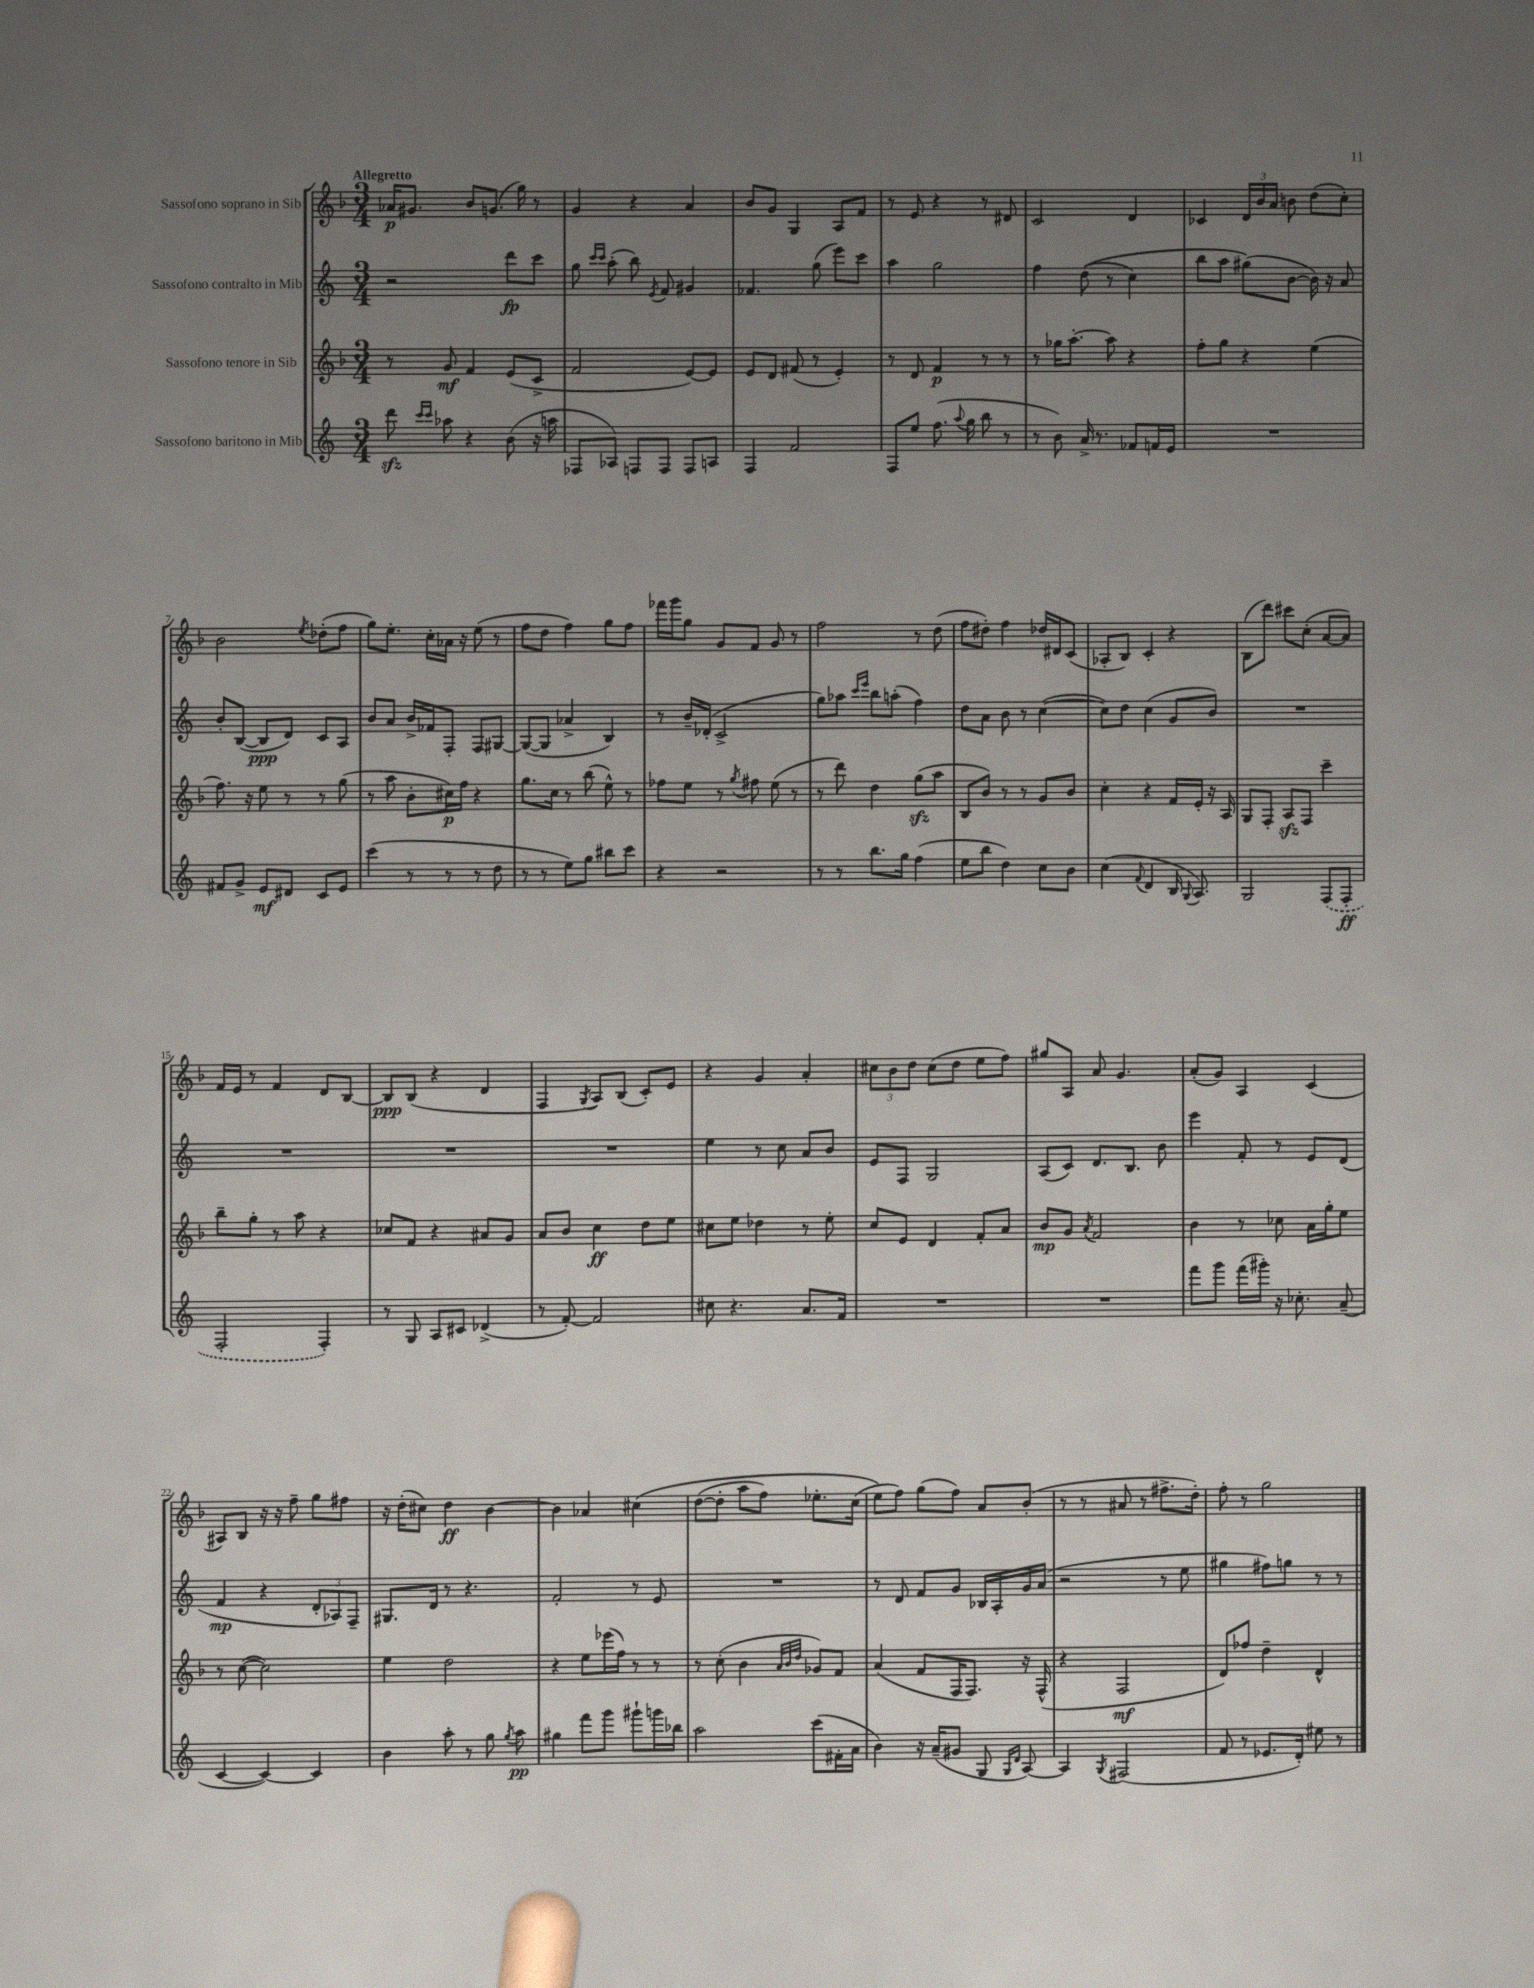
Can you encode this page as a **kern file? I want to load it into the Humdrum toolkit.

**kern	**kern	**kern	**kern
*staff4	*staff3	*staff2	*staff1
*clefG2	*clefG2	*clefG2	*clefG2
*k[]	*k[b-]	*k[]	*k[b-]
*M3/4	*M3/4	*M3/4	*M3/4
8ddd	8r	2r	16a-
.	.	.	8.g#
16qqccc	.	.	.
16qqccc	.	.	.
8aa-	8g	.	.
4r	4f	.	8b-
.	.	.	(8.g
(8b	(8e	8ddd	.
.	.	.	16gg)
16r	8c^	8ccc	8r
16aa	.	.	.
=	=	=	=
8F-	2f	8gg	4g
.	.	16qqccc	.
.	.	16qqccc	.
8A-)	.	(8aa'	.
8F	.	8bb)	4r
.	.	8qe	.
8F	.	8f	.
8F	[8e)	4g#	4a
8A	8e]	.	.
=	=	=	=
4F	8e	4.f-	8b-
.	8d	.	8g
2f	(8f#	.	4G
.	8r	(8gg	.
.	4e')	8eee)	8A
.	.	8ccc	8f
=	=	=	=
8F	8r	4aa	8r
8ee	8d	.	8e
(8.ff	4f	2gg	4r
8qqaa	.	.	.
16gg	.	.	.
8bb	8r	.	8r
8r	8r	.	8d#
=	=	=	=
8r	8r	4ff	2c
8b)	16gg-	.	.
.	[8.aa'	.	.
16a^	.	&((8dd	.
8.r	.	.	.
.	8aa]	8r	.
8f-	4r	4cc)	4d
16f	.	.	.
16e	.	.	.
=	=	=	=
2.r	8ff'	8bb	4c-
.	8gg	8aa	.
.	4r	(8gg#&)	24d
.	.	.	24b-
.	.	.	24a
.	.	[8b	8b
.	(4ee	16b])	(8dd
.	.	16r	.
.	.	8a	8cc')
=	=	=	=
8f#	8.ff)	8b'	2b-
8g^	.	([8B	.
.	16r	.	.
8e	8ee	8B]	.
8d#	8r	8d)	.
.	.	.	8qee
8c	8r	8c	(8dd-'
8e	(8gg	8A	8ff
=	=	=	=
(4ccc	8r	8b	8gg)
.	8aa	8a	8.ee'
8r	8b-'	16b^	.
.	.	16f-	16cc'
8r	16cc#)	8F'	16a-
.	16ff	.	16r
8r	4r	8F	(8ee
8dd	.	[8G#	8r
=	=	=	=
8r	8.gg	(8G#_	8ff
8r	.	8G#]	8dd
.	16cc	.	.
8ee)	8r	4a-^	4ff)
8gg	(8bb-	.	.
8bb#	8ee^^)	4B)	8gg
8ccc	8r	.	8ff
=	=	=	=
4r	8ff-	8r	16fff-
.	.	.	16ggg
.	8ee	16b~	8gg
.	.	(16d-'	.
2r	8r	2c^	8g
.	8qgg	.	.
.	8ff#	.	8f
.	(8ee	.	8g
.	8r	.	8r
=	=	=	=
8r	8r	8gg)	2ff
8r	8ddd)	8aa-	.
.	.	16qqccc	.
.	.	16qqeee	.
8.bb	4dd	8bb	.
.	.	(8aa'	.
16gg	.	.	.
(4ff	(8gg	4ff)	8r
.	8aa	.	(8dd
=	=	=	=
8ee	8B-	8dd	8ff
8bb	8b-)	8a	8dd#')
4dd)	8r	8b	4ff
.	8r	8r	.
8cc	8g	([4cc	16dd-
.	.	.	16d#
8b	8b-	.	(8c
=	=	=	=
(4cc	4cc'	8cc])	8A-'
.	.	8dd	8B-)
8qqf	.	.	.
4d	4r	(4cc	4c'
16B	16f	8g	4r
8qqG	.	.	.
8.A)	16e'	.	.
.	16r	8b)	.
.	16A	.	.
=	=	=	=
2G	8G	2.r	(8B-
.	8F'	.	8ddd)
.	8A	.	8ccc#
.	8F	.	(8cc'
(8F	4ccc~	.	[8a
8F'	.	.	8a])
=	=	=	=
2F'	8bb-~	2.r	16f
.	.	.	16e
.	8gg'	.	8r
.	8r	.	4f
.	8aa	.	.
4F')	4r	.	8d
.	.	.	[8B-
=	=	=	=
8r	8cc-	2.r	8B-]
8G	8f	.	(8B-
8A	4r	.	4r
8c#	.	.	.
(4d-^	8a#	.	4d
.	8g	.	.
=	=	=	=
8r	8a	2.r	4F
[8f')	8b-	.	.
.	.	.	8qG
2f]	4cc	.	8A)
.	.	.	(8B-
.	8dd	.	8c')
.	8ee	.	8e
=	=	=	=
8cc#	8cc#	4ee	4r
4.r	8ee	.	.
.	4dd-	8r	4g
.	.	8cc	.
8.a	8r	8a	4a'
.	8ee'	8b	.
16f	.	.	.
=	=	=	=
2.r	8cc	8e	12cc#
.	.	.	12b-
.	8e	8F	.
.	.	.	12dd
.	4d	2G	(8cc#
.	.	.	8dd
.	8f'	.	8ee
.	8a	.	8ff)
=	=	=	=
2.r	8b-	(8A	8gg#
.	8g	8c)	8A
.	8qa	.	.
.	2f	8.d	8a
.	.	.	4.g
.	.	8.B	.
.	.	8b	.
=	=	=	=
8fff	4b-	4eee	(8a'
8ggg	.	.	8g)
(16fff	8r	8f'	4A
16ggg#')	.	.	.
16r	8cc-	8r	.
8.cc-'	.	.	.
.	16a	8e	(4c
.	16gg'	.	.
(8a~	8ee	(8d	.
=	=	=	=
[4c	8r	4f	8A#)
.	([8cc	.	8B-
4c_)	2cc])	4r	16r
.	.	.	16r
.	.	.	8ff~
4c]	.	12d'	8gg
.	.	12A-)	.
.	.	.	8ff#
.	.	12F~	.
=	=	=	=
4b	4ee	8.G#	16r
.	.	.	(16dd'
.	.	.	8cc#)
.	.	16d	.
8aa'	2dd	8r	4dd
8r	.	4.r	.
8gg	.	.	[4b-
8qgg	.	.	.
8aa	.	.	.
=	=	=	=
4gg#	4r	2f'	4b-]
8fff	8ee	.	4a-
8ggg	(16eee-	.	.
.	16ff)	.	.
8ggg#`	8r	8r	&(4cc#
16ggg	8r	8e	.
16bb-	.	.	.
=	=	=	=
2aa	8r	2.r	([8dd
.	(8cc'	.	8dd']
.	4b-	.	8aa
.	.	.	8ff)
.	32qqa	.	.
.	32qqb-	.	.
.	32qqdd	.	.
(8ccc	8g-)	.	8.ee-'
16f#'	8f	.	.
16a	.	.	(16cc
=	=	=	=
4b)	(4a	8r	8ee&)
.	.	8d	8ff)
16r	8f	8f	(8gg
(16a~	.	.	.
8g#	16F	8g	8ff)
.	8.F)	.	.
8G	.	16B-	8a
.	.	16A'	.
16qqG	.	.	.
16qqd	.	.	.
[8A)	16r	16g	(8b-'
.	(16F^^	(16a	.
=	=	=	=
4A]	4r	2r	8r
.	.	.	8r
8qG	.	.	.
(2F#	2F	.	8a#
.	.	.	8r
.	.	8r	8.ff#^
.	.	8ee	.
.	.	.	16dd')
=	=	=	=
8f	8d)	4gg#	8ff'
8r	8ff-	.	8r
8.e-	4dd~	8ff#)	2gg
.	.	8gg	.
16d')	.	.	.
8ee#	4d^^	8r	.
8r	.	8r	.
==	==	==	==
*-	*-	*-	*-
